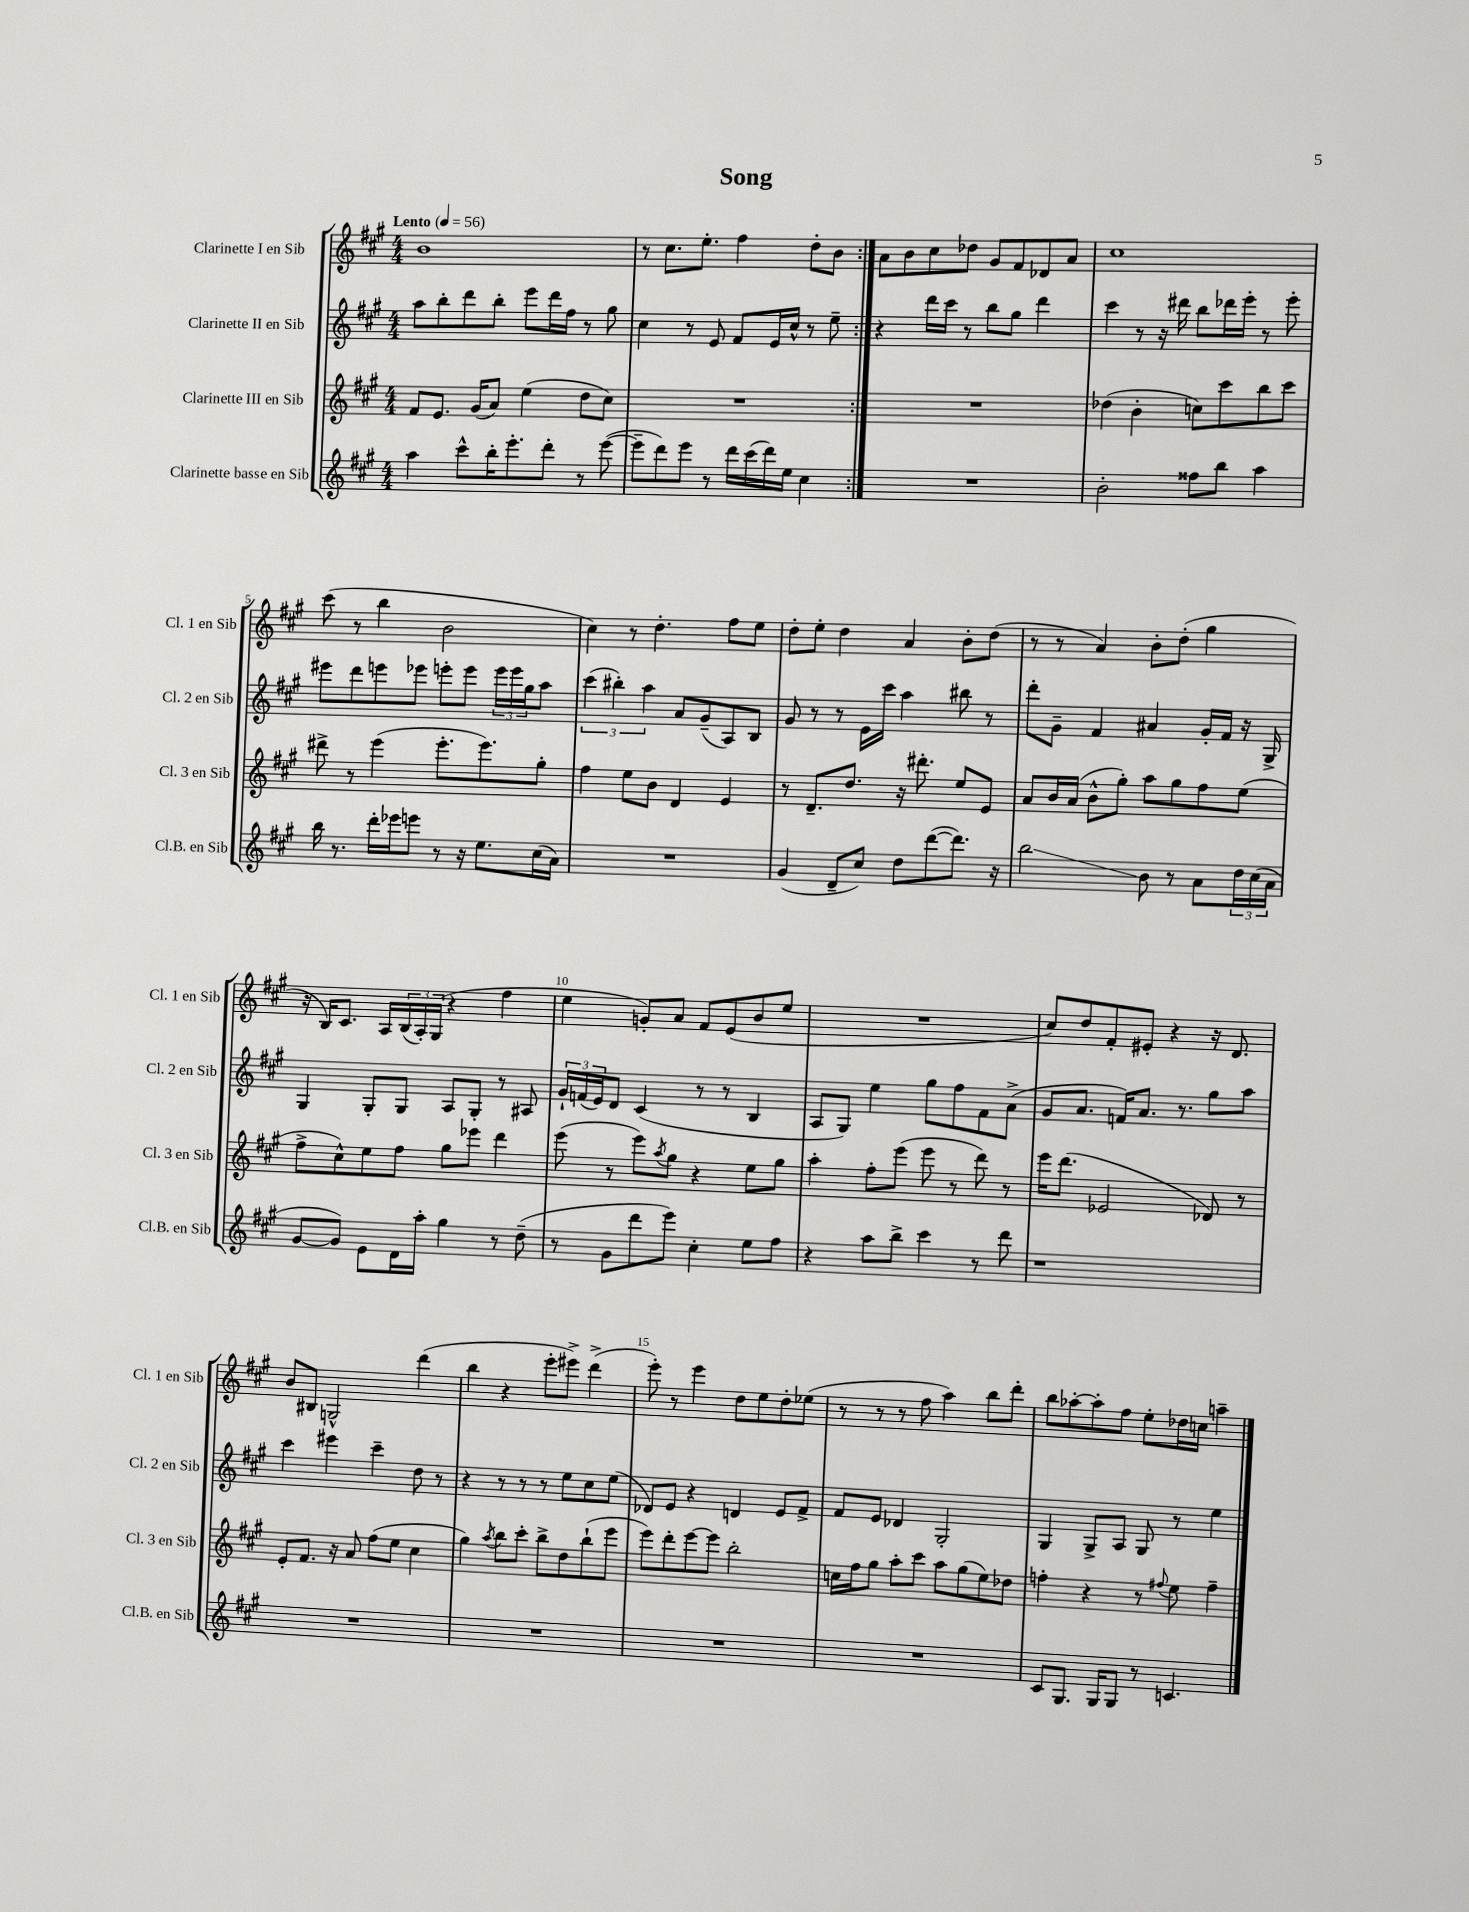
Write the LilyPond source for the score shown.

\header { title = "Song" }
<<
\new StaffGroup <<
\new Staff = "s0" \with { instrumentName = "Clarinette I en Sib" shortInstrumentName = "Cl. 1 en Sib" } {
    \clef treble \key a \major \numericTimeSignature \time 4/4 \tempo "Lento" 4 = 56
    \repeat volta 2 { b'1 |
    r8 cis''8. e''8.-. fis''4 d''8-. b'8 | }
    a'8 b'8 cis''8 des''8 gis'8 fis'8 des'8 a'8 |
    cis''1 |
    cis'''8( r8 b''4 b'2 |
    cis''4) r8 d''4.-. fis''8 e''8 |
    d''8-. e''8-. d''4 a'4 b'8-. d''8( |
    r8 r8 a'4) b'8-. d''8-.( gis''4 |
    r16 b16) cis'8. a16 \tuplet 3/2 { b16( a16-.) gis16( } r4 fis''4 |
    e''4 g'8-.) a'8 fis'8 e'8( b'8 e''8 |
    R1 |
    cis''8) d''8 fis'8-. eis'8-. r4 r16 d'8. |
    b'8 bis8 g2-^ d'''4( |
    b''4 r4 e'''8-. eis'''8->) d'''4->( |
    e'''8-.) r8 e'''4 d''8 e''8 d''8-. ees''8( |
    r8 r8 r8 fis''8 a''4) b''8 d'''8-. |
    b''8 aes''8~-. aes''8-. fis''8 e''8-. des''16 c''16 a''4-- \bar "|." |
}
\new Staff = "s1" \with { instrumentName = "Clarinette II en Sib" shortInstrumentName = "Cl. 2 en Sib" } {
    \clef treble \key a \major \numericTimeSignature \time 4/4
    \repeat volta 2 { a''8 b''8-. d'''8 b''8-. e'''8 d'''16 fis''16 r8 gis''8 |
    cis''4 r8 e'8 fis'8 e'16 cis''16-^ r8 e''8-- | }
    r4 d'''16 cis'''16 r8 b''8 gis''8 d'''4 |
    cis'''4 r8 r16 dis'''16 b''8 des'''16 e'''16-. r8 e'''8-. |
    eis'''8 d'''8 e'''8 ees'''8 e'''8-. e'''8 \tuplet 3/2 { e'''16 e'''16 gis''16 } a''8 |
    \tuplet 3/2 { cis'''4( bis''4-.) a''4 } a'8 gis'8--( a8) b8 |
    gis'8 r8 r8 e'16 cis'''16 a''4 bis''8 r8 |
    d'''8-. gis'8-- fis'4 ais'4 gis'16-. fis'16 r16 gis16-> |
    gis4 gis8-. gis8 a8 gis8-. r8 ais8 |
    \tuplet 3/2 { gis'16-! f'16( e'16) } d'8 cis'4( r8 r8 b4 |
    a8 gis8) e''4 gis''8 fis''8 fis'8 a'8->( |
    gis'8 a'8. f'16) a'8. r8. gis''8 a''8 |
    cis'''4 eis'''4 cis'''4-- d''8 r8 |
    r4 r8 r8 r8 e''8 cis''8 e''8( |
    des'8) e'8 r4 d'4 e'8 fis'8-> |
    fis'8 e'8 des'4 gis2-. |
    gis4 gis8-> a8 gis8 r8 e''4 \bar "|." |
}
\new Staff = "s2" \with { instrumentName = "Clarinette III en Sib" shortInstrumentName = "Cl. 3 en Sib" } {
    \clef treble \key a \major \numericTimeSignature \time 4/4
    \repeat volta 2 { fis'8 e'8. gis'16( a'8) e''4( d''8 cis''8) |
    R1 | }
    R1 |
    des''4( b'4-. c''8) cis'''8 b''8 cis'''8 |
    dis'''8-> r8 e'''4( e'''8.-. e'''8.) gis''8-. |
    fis''4 e''8 b'8 d'4 e'4 |
    r8 d'8.-- d''8. r16 dis'''8.-. e''8 e'8 |
    a'8 b'16 a'16( b'8-^ gis''8-.) a''8 gis''8 fis''8 e''8( |
    fis''8-> cis''8-^) e''8 fis''8 gis''8 ees'''8 d'''4 |
    e'''8( r8 e'''8) \acciaccatura { a''8 } gis''8 r4 e''8 gis''8 |
    a''4-. fis''8-. e'''8( e'''8 r8 d'''8) r8 |
    e'''16 d'''8.( ees'2 des'8) r8 |
    e'8-. fis'8. r16 a'8 fis''8( e''8 cis''4 |
    gis''4) \acciaccatura { a''8 } b''8 cis'''8-. b''8-> d''8 b''8-!( e'''8 |
    e'''8) d'''8-. e'''8~ e'''8 b''2-. |
    c''16 fis''16 gis''8 a''8-. cis'''8 a''8 gis''8( e''8) des''8 |
    f''4-. r4 r8 \appoggiatura { fis''8 } e''8 fis''4-- \bar "|." |
}
\new Staff = "s3" \with { instrumentName = "Clarinette basse en Sib" shortInstrumentName = "Cl.B. en Sib" } {
    \clef treble \key a \major \numericTimeSignature \time 4/4
    \repeat volta 2 { a''4 cis'''8-^ b''16-. e'''8.-. d'''8-. r8 e'''8~( |
    e'''8-- d'''8) e'''8 r8 d'''16 cis'''16( d'''16) e''16 cis''4 | }
    R1 |
    b'2-. fisis''8 b''8 a''4 |
    b''16 r8. d'''16-. ees'''16 e'''8 r8 r16 e''8. cis''16( a'16) |
    R1 |
    gis'4( d'8-- cis''8) d''8 d'''8~( d'''8.) r16 |
    b''2\glissando b'8 r8 a'8 \tuplet 3/2 { d''16 cis''16( a'16 } |
    gis'8~ gis'8) e'8 d'16 a''16-. gis''4 r8 d''8--( |
    r8 gis'8 d'''8 e'''8) cis''4-. e''8 fis''8 |
    r4 a''8 b''8-> cis'''4 r8 d'''8 |
    r1 |
    R1 |
    R1 |
    R1 |
    R1 |
    cis'8 gis8. gis16 gis8 r8 c'4. \bar "|." |
}
>>
>>
\layout { \context { \Score \override BarNumber.break-visibility = ##(#f #t #t) barNumberVisibility = #(every-nth-bar-number-visible 5) } }
